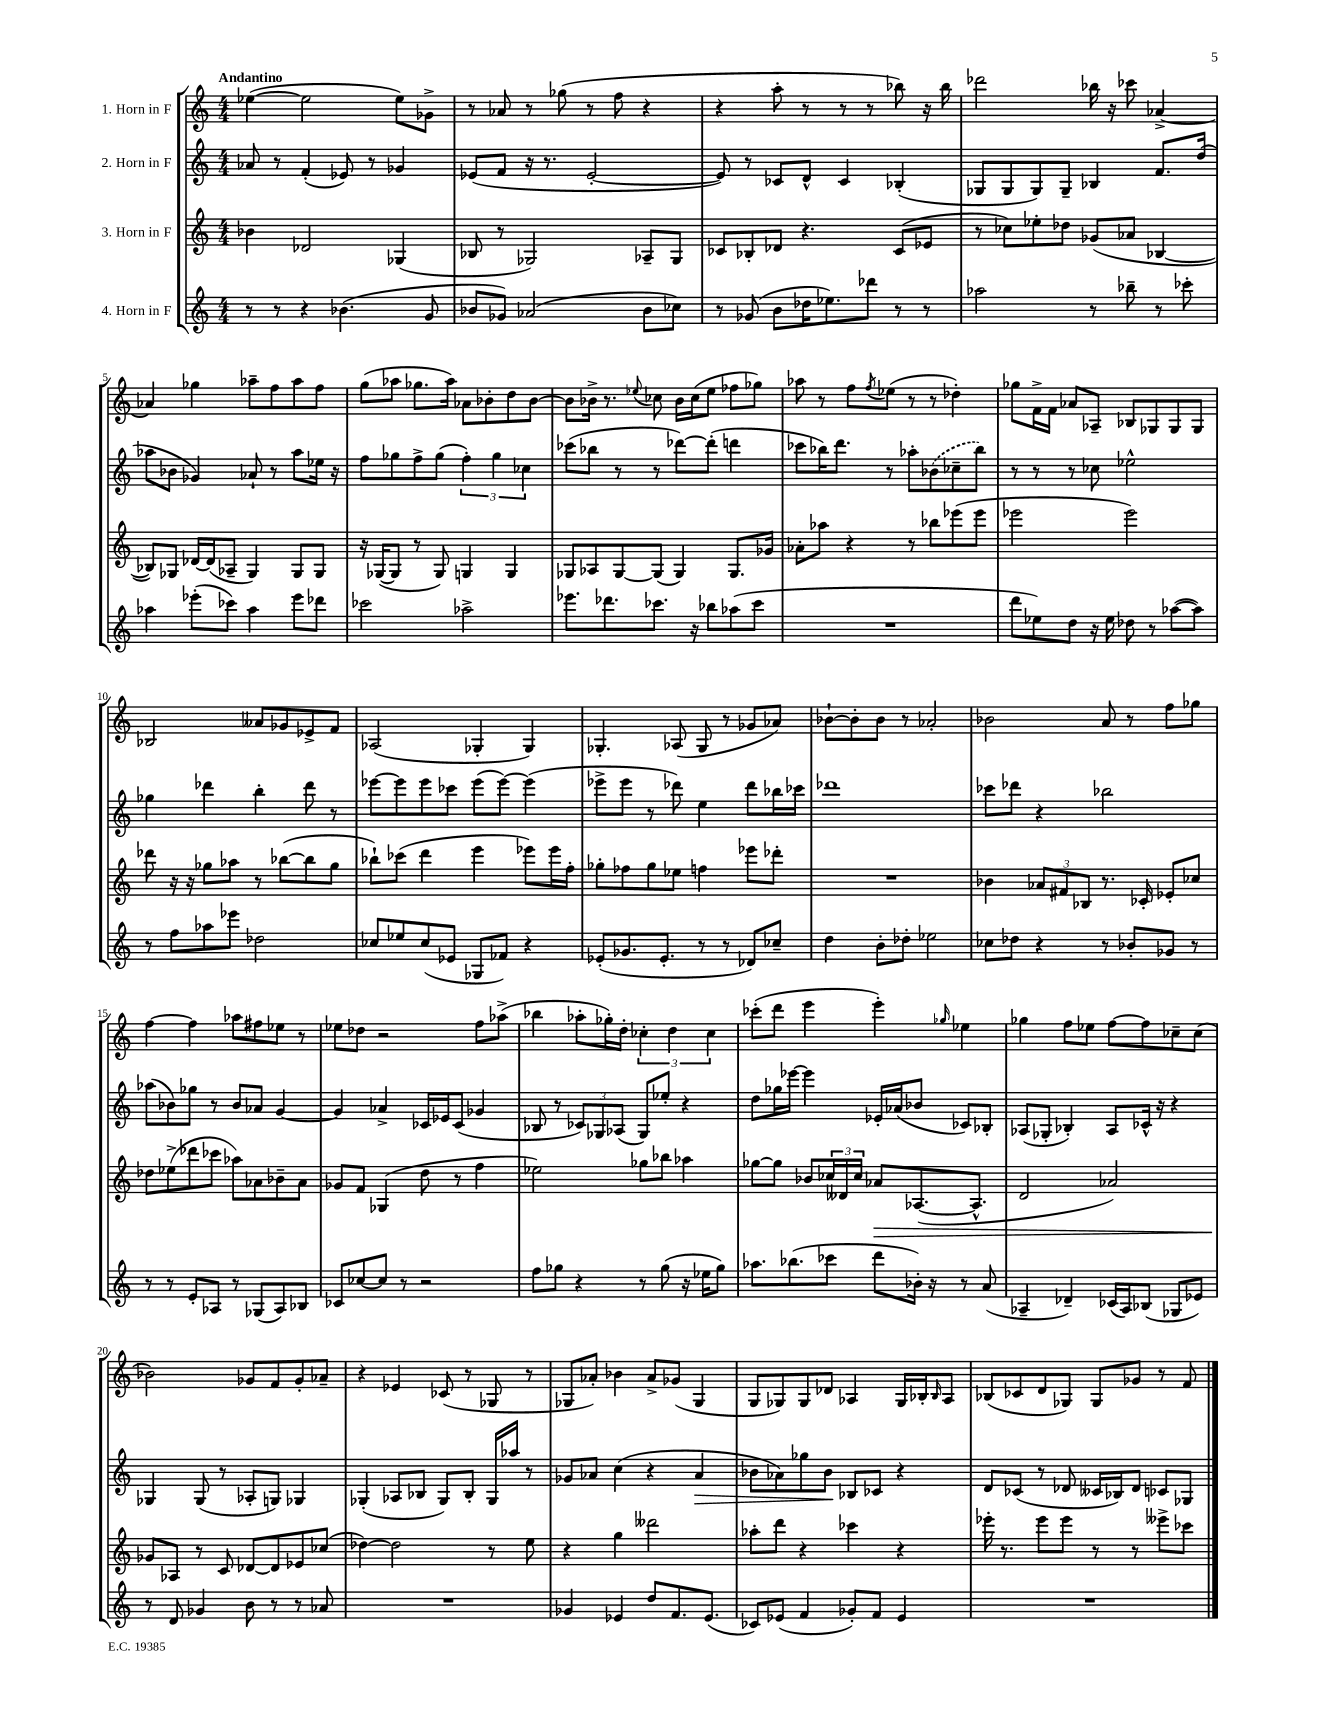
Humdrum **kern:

**kern	**kern	**kern	**kern
*staff4	*staff3	*staff2	*staff1
*clefG2	*clefG2	*clefG2	*clefG2
*k[]	*k[]	*k[]	*k[]
*M4/4	*M4/4	*M4/4	*M4/4
8r	4b-	8a-	([4ee-
8r	.	8r	.
4r	2d-	(4f'	2ee-]
(4.b-	.	8e-)	.
.	.	8r	.
.	(4G-	4g-	8ee-)
8g	.	.	8g-^
=	=	=	=
8b-	8B-	(8e-	8r
8g-)	8r	8f	8a-
(2a-	2G-)	16r	8r
.	.	8.r	.
.	.	.	(8gg-
.	.	[2e-'	8r
.	.	.	8ff
8b-	8A-~	.	4r
8cc-)	8G-	.	.
=	=	=	=
8r	8c-	8e-])	4r
(8g-	8B-'	8r	.
8b	8d-	8c-	8aa'
16dd-	4.r	8d^^	8r
8.ee-)	.	.	.
.	.	4c-	8r
8ddd-	.	.	8r
8r	(8c-	(4B-'	8bb-)
8r	8e-	.	16r
.	.	.	16bb-
=	=	=	=
2aa-	8r	8G-	2ddd-
.	8cc-)	8G-	.
.	8ee-'	8G-)	.
.	8dd-	8G-~	.
8r	(8g-	4B-	16bb-
.	.	.	16r
8bb-~	8a-	.	8ccc-
8r	[4B-	8.f	[4a-^
8ccc-'	.	.	.
.	.	(16dd	.
=	=	=	=
4aa-	8B-])	8aa-	4a-]
.	8G-	8b-	.
(8eee-'	[16d-	4g-)	4gg-
.	(16d-]	.	.
8ccc-)	8A-~	.	.
4aa-	4G-)	8a-`	8aa-~
.	.	8r	8ff
8eee-	8G-	8aa-	8aa-
8ddd-	8G-	16ee-	8ff
.	.	16r	.
=	=	=	=
2ccc-	16r	8ff	(8gg
.	([16G-	.	.
.	8G-]	8gg-	8aa-
.	8r	8ff^	8.gg-
.	8G-)	(8gg-	.
.	.	.	16aa-)
2aa-^	4G	6ff')	8a-
.	.	.	8b-'
.	.	6gg-	.
.	4G	.	8dd
.	.	6cc-	.
.	.	.	[8b-
=	=	=	=
8.eee-	8G-	(8ccc-	8b-]
.	8A-	8bb-	16b-^
8.ddd-	.	.	8.r
.	[8G-	8r	.
.	.	.	8qqee-
8.ccc-	(8G-]	8r	8cc-
.	4G-)	[8ddd-)	16b-
16r	.	.	(16cc-
8bb-	.	(8ddd-']	8ee-
(8aa-	8.G-	4ddd	8ff-
8ccc-	.	.	8gg-)
.	16g-	.	.
=	=	=	=
1r	8a-'	8ccc-	8aa-
.	8aa-	16bb-)	8r
.	.	8.ddd	.
.	4r	.	8ff
.	.	.	8qff
.	.	8r	(8ee-
.	8r	8aa-'	8r
.	8bb-	(8b-	8r
.	(8eee-	8cc-~	4dd-')
.	8eee-	8bb-)	.
=	=	=	=
8ddd	2eee-	8r	8gg-
8ee-)	.	8r	16f^
.	.	.	16f
8dd	.	8r	8a-
16r	.	8cc-	8A-~
16ee-	.	.	.
8dd-	2eee-)	2ee-^^	8B-
8r	.	.	8G-
([8aa-	.	.	8G-
8aa-])	.	.	8G-
=	=	=	=
8r	8ddd-	4gg-	2B-
8ff	16r	.	.
.	16r	.	.
8aa-	8gg-	4ddd-	.
8eee-	8aa-	.	.
2dd-	8r	4bb'	8a--
.	([8bb-	.	8g-
.	8bb-]	8ddd-	8e-^
.	8gg-	8r	8f
=	=	=	=
8cc-	8bb-`)	[8eee-	(2A-
8ee-	(8ccc-	8eee-]	.
(8cc-	4ddd	8eee-	.
8e-	.	8ccc-	.
8G-	4eee	(8eee-	4G-'
8f-)	.	[8eee-)	.
4r	8eee-)	(4eee-]	4G-)
.	16eee-	.	.
.	16ff'	.	.
=	=	=	=
(8e-'	8gg-'	8eee-^	4.G-'
8.g-	8ff-	8eee-	.
.	8gg-	8r	.
8.e-'	.	.	.
.	8ee-	8ddd-)	(8A-
8r	4ff	4ee	8G-
8r	.	.	8r
8d-)	8eee-	8ddd-	8g-
8cc-~	8ddd-'	16bb-	8a-)
.	.	16ccc-	.
=	=	=	=
4dd	1r	1ddd-	[8b-`
.	.	.	8b-']
8b'	.	.	8b-
8dd-'	.	.	8r
2ee-	.	.	2a-'
=	=	=	=
8cc-	4b-	8ccc-	2b-
8dd-	.	8ddd-	.
4r	12a-	4r	.
.	12f#	.	.
.	12B-	.	.
8r	8.r	2bb-	8a
8b-'	.	.	8r
.	16c-'	.	.
8g-	8e-'	.	8ff
8r	8cc-	.	8gg-
=	=	=	=
8r	8dd-	(8aa-	[4ff
8r	(8ee-^	8b-)	.
8e'	8ddd-	8gg-	4ff]
8A-	8ccc-	8r	.
8r	8aa-)	8b-	8aa-
(8G-	8a-	8a-	8ff#
8A-)	8b-~	[4g	8ee-
8B-	8a-	.	8r
=	=	=	=
8c-	8g-	4g]	8ee-
[8cc-	8f	.	8dd-
8cc-]	(4G-	4a-^	2r
8r	.	.	.
2r	8dd	16c-	.
.	.	16e-	.
.	8r	(8c-	.
.	4ff	4g-	8ff
.	.	.	(8aa-^
=	=	=	=
8ff	2ee-)	8B-	4bb-
8gg-	.	8r	.
4r	.	12c-)	8aa-'
.	.	12G-	.
.	.	.	16gg-')
.	.	(12A-	.
.	.	.	16dd'
8r	8gg-	8G-)	6cc-'
(8gg-	8bb-	8ee-'	.
.	.	.	6dd
16r	4aa-	4r	.
16ee-	.	.	.
.	.	.	6cc-
8gg-)	.	.	.
=	=	=	=
8.aa-	[8gg-	8dd	(8ccc-'
.	8gg-]	16gg-	8ddd
(8.bb-	.	[16eee-	.
.	8b-	4eee-]	4eee
8ccc-	24cc-	.	.
.	24d--	.	.
.	24cc-	.	.
8ddd	8a-	16e-'	4eee')
.	.	(16a-	.
16b-')	([8.A-	8b-	.
16r	.	.	.
.	.	.	16qqgg-
8r	.	8c-)	4ee-
.	8.A-^^]	.	.
(8a	.	8B-'	.
=	=	=	=
4A-~	2d	(8A-	4gg-
.	.	8G-'	.
4d-~)	.	4B-')	8ff
.	.	.	8ee-
(16c-	2a-)	8A-	[8ff
16A-)	.	.	.
(8B-	.	16c-^^	8ff]
.	.	16r	.
8G-	.	4r	8cc-~
8e-)	.	.	(8cc-
=	=	=	=
8r	8g-	4G-	2b-)
8d	8A-	.	.
4g-	8r	(8G-	.
.	8c	8r	.
8b	[8d-	8A-'	8g-
8r	8d-]	8G)	8f
8r	8e-	4G-	8g-'
8a-	(8cc-	.	8a-~
=	=	=	=
1r	[4dd-)	(4G-'	4r
.	2dd-]	8A-	4e-
.	.	8B-	.
.	.	8G-)	(8c-
.	.	8B-'	8r
.	8r	16G-	8G-
.	.	16aa-	.
.	8ee	8r	8r
=	=	=	=
4g-	4r	8g-	8G-
.	.	8a-	8a-')
4e-	4gg	(4cc	4b-
8dd	2ddd--	4r	8a-^
8.f	.	.	(8g-
.	.	4a-	4G-
(8.e-	.	.	.
=	=	=	=
8c-)	8aa-'	8b-	8G
(8e-	8ddd	8a-)	8G-)
4f	4r	8gg-	8G-
.	.	8b-	8d-
8g-')	4ccc-	8B-	4A-
8f	.	8c-	.
4e-	4r	4r	16G-
.	.	.	16B-'
.	.	.	16qqB-
.	.	.	8A-
=	=	=	=
1r	16eee-'	8d	(8B-
.	8.r	.	.
.	.	(8c-	8c-
.	8eee-	8r	8d
.	8eee-	8d-	8G-)
.	8r	16c--	8G-
.	.	16B-)	.
.	8r	8d-	8g-
.	8eee--^	8c-	8r
.	8ccc-	8G-	8f
==	==	==	==
*-	*-	*-	*-
